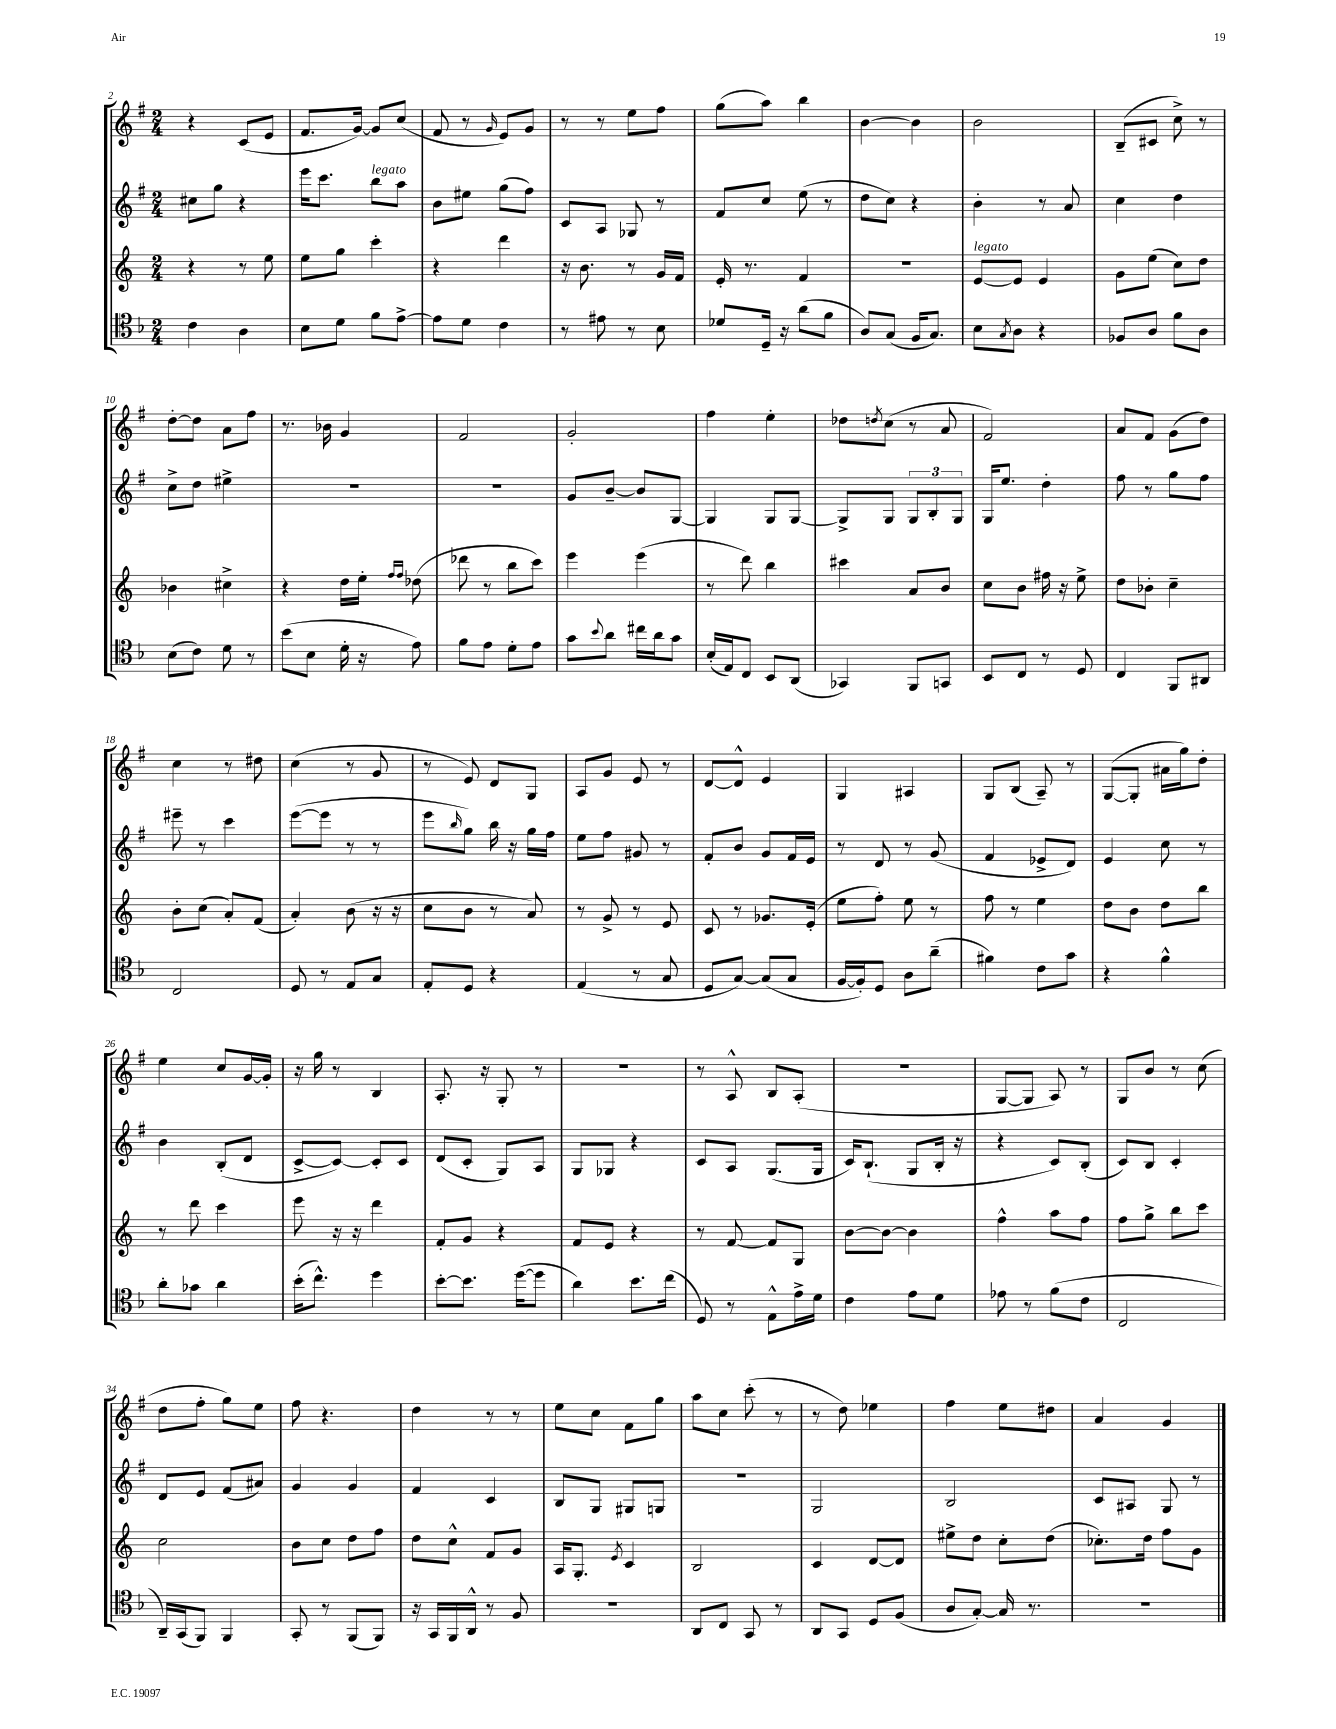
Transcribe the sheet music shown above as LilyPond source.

<<
\new StaffGroup <<
\new Staff = "s0" {
    \clef treble \key g \major \numericTimeSignature \time 2/4
    r4 c'8( e'8 |
    fis'8. g'16~) g'8 c''8( |
    fis'8 r8 \grace { g'16 } e'8) g'8 |
    r8 r8 e''8 fis''8 |
    g''8( a''8) b''4 |
    b'4~ b'4 |
    b'2 |
    b8--( cis'8 c''8->) r8 |
    d''8~-. d''8 a'8 fis''8 |
    r8. bes'16 g'4 |
    fis'2 |
    g'2-. |
    fis''4 e''4-. |
    des''8 \acciaccatura { d''8 } c''8( r8 a'8 |
    fis'2) |
    a'8 fis'8 g'8( d''8) |
    c''4 r8 dis''8 |
    c''4( r8 g'8 |
    r8 e'8) d'8 g8 |
    a8 g'8 e'8 r8 |
    d'8~ d'8-^ e'4 |
    g4 ais4 |
    g8 b8( a8--) r8 |
    g8~( g8-. ais'16 g''16) d''8-. |
    e''4 c''8 g'16~ g'16-. |
    r16 g''16 r8 b4 |
    a8.-. r16 g8-. r8 |
    R2 |
    r8 a8-^ b8 a8-.( |
    R2 |
    g8~ g8 a8) r8 |
    g8 b'8 r8 c''8( |
    d''8 fis''8-. g''8) e''8 |
    fis''8 r4. |
    d''4 r8 r8 |
    e''8 c''8 fis'8 g''8 |
    a''8 c''8 c'''8-.( r8 |
    r8 d''8) ees''4 |
    fis''4 e''8 dis''8 |
    a'4 g'4 \bar "|." |
}
\new Staff = "s1" {
    \clef treble \key g \major \numericTimeSignature \time 2/4
    cis''8 g''8 r4 |
    e'''16 c'''8. b''8^\markup { \italic "legato" } a''8 |
    b'8 eis''8 g''8( fis''8) |
    c'8 a8 ges8 r8 |
    fis'8 c''8 e''8( r8 |
    d''8 c''8) r4 |
    b'4-. r8 a'8 |
    c''4 d''4 |
    c''8-> d''8 eis''4-> |
    R2 |
    R2 |
    g'8 b'8~-- b'8 g8~ |
    g4 g8 g8~ |
    g8-> g8 \tuplet 3/2 { g8 b8-. g8 } |
    g16 e''8. d''4-. |
    fis''8 r8 g''8 fis''8 |
    eis'''8-- r8 c'''4 |
    e'''8~( e'''8 r8 r8 |
    e'''8 \grace { b''16 } g''8) b''16 r16 g''16 fis''16 |
    e''8 fis''8 gis'8 r8 |
    fis'8-. b'8 g'8 fis'16 e'16 |
    r8 d'8 r8 g'8( |
    fis'4 ees'8-> d'8) |
    e'4 c''8 r8 |
    b'4 b8-.( d'8 |
    c'8~-> c'8~) c'8-. c'8 |
    d'8( c'8-. g8) a8 |
    g8 ges8 r4 |
    c'8 a8 g8.( g16 |
    c'16) b8.-!( g8 b16-. r16 |
    r4 c'8) b8-.( |
    c'8) b8 c'4-. |
    d'8 e'8 fis'8( ais'8) |
    g'4 g'4 |
    fis'4 c'4 |
    b8 g8 gis8 g8 |
    r2 |
    g2 |
    b2 |
    c'8 ais8 g8 r8 \bar "|." |
}
\new Staff = "s2" {
    \clef treble \key c \major \numericTimeSignature \time 2/4
    r4 r8 e''8 |
    e''8 g''8 c'''4-. |
    r4 d'''4 |
    r16 b'8. r8 g'16 f'16 |
    e'16-. r8. f'4 |
    r2 |
    e'8~^\markup { \italic "legato" } e'8 e'4 |
    g'8 e''8( c''8) d''8 |
    bes'4 cis''4-> |
    r4 d''16 e''16-. \grace { f''16 f''16 } des''8( |
    des'''8 r8 b''8 c'''8) |
    e'''4 e'''4( |
    r8 d'''8) b''4 |
    cis'''4 a'8 b'8 |
    c''8 b'8 fis''16 r16 e''8-> |
    d''8 bes'8-. c''4-- |
    b'8-. c''8( a'8-.) f'8( |
    a'4-.) b'8( r16 r16 |
    c''8 b'8 r8 a'8) |
    r8 g'8-> r8 e'8 |
    c'8 r8 ges'8. e'16-.( |
    e''8 f''8-.) e''8 r8 |
    f''8 r8 e''4 |
    d''8 b'8 d''8 b''8 |
    r8 d'''8 c'''4 |
    e'''8 r16 r16 d'''4 |
    f'8-. g'8 r4 |
    f'8 e'8 r4 |
    r8 f'8~ f'8 g8 |
    b'8~ b'8~ b'4 |
    f''4-^ a''8 f''8 |
    f''8 g''8-> b''8 c'''8 |
    c''2 |
    b'8 c''8 d''8 f''8 |
    d''8 c''8-^ f'8 g'8 |
    a16 g8.-. \acciaccatura { e'8 } c'4 |
    b2 |
    c'4 d'8~ d'8 |
    eis''8-> d''8 c''8-. d''8( |
    ces''8.-.) d''16 f''8 g'8 \bar "|." |
}
\new Staff = "s3" {
    \clef tenor \key f \major \numericTimeSignature \time 2/4
    c'4 a4 |
    bes8 d'8 f'8 e'8~-> |
    e'8 d'8 c'4 |
    r8 eis'8 r8 bes8 |
    des'8 d16-- r16 a'8( f'8 |
    a8) g8( f16 g8.) |
    bes8 \acciaccatura { g8 } a8 r4 |
    fes8 a8 f'8 a8 |
    bes8( c'8) d'8 r8 |
    bes'8( bes8 d'16-. r16 e'8) |
    f'8 e'8 d'8-. e'8 |
    g'8 \appoggiatura { bes'8 } a'8 cis''16 a'16 g'8 |
    bes16-.( e16) c8 bes,8 a,8( |
    ges,4) f,8 g,8 |
    bes,8 c8 r8 d8 |
    c4 f,8 ais,8 |
    c2 |
    d8 r8 e8 g8 |
    e8-. d8 r4 |
    e4( r8 g8 |
    d8 g8~) g8( g8 |
    f16~ f16-.) d8 a8 a'8--( |
    fis'4) c'8 g'8 |
    r4 f'4-^ |
    a'8-. ges'8 a'4 |
    bes'16-.( c''8.-^) d''4 |
    bes'8~-. bes'8. d''16~( d''8 |
    a'4) bes'8. c''16( |
    d8) r8 e8-^ e'16-> d'16 |
    c'4 e'8 d'8 |
    ees'8 r8 f'8( c'8 |
    c2 |
    a,16--) g,16( f,8) f,4 |
    g,8-. r8 f,8( f,8) |
    r16 g,16 f,16 a,16-^ r8 f8 |
    R2 |
    a,8 c8 g,8 r8 |
    a,8 g,8 d8 f8( |
    a8 g8~-.) g16 r8. |
    R2 \bar "|." |
}
>>
>>
\layout { \context { \Score currentBarNumber = #2 } }
